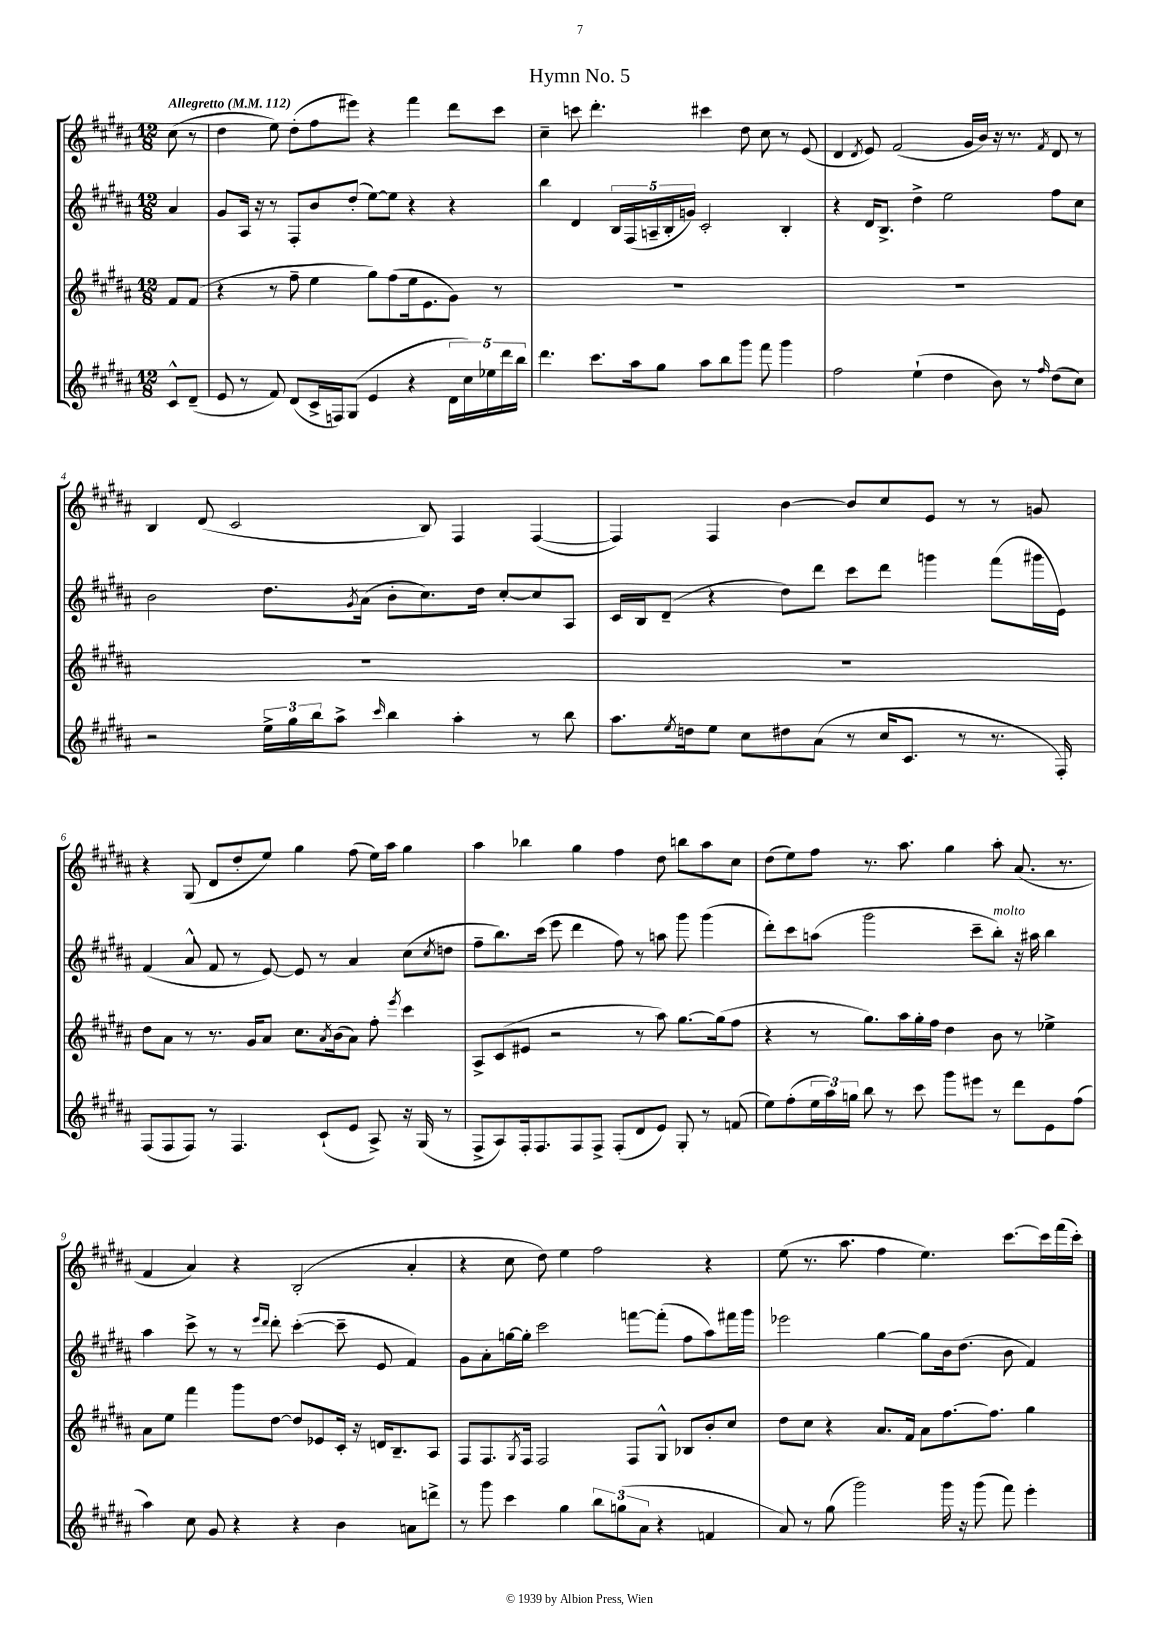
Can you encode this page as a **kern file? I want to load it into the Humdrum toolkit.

**kern	**kern	**kern	**kern
*staff4	*staff3	*staff2	*staff1
*clefG2	*clefG2	*clefG2	*clefG2
*k[f#c#g#d#a#]	*k[f#c#g#d#a#]	*k[f#c#g#d#a#]	*k[f#c#g#d#a#]
*M12/8	*M12/8	*M12/8	*M12/8
*MM112	*MM112	*MM112	*MM112
8c#^^	8f#	4a#	(8cc#
(8d#~	(8f#	.	8r
=	=	=	=
8e	4r	8g#	4dd#
8r	.	16A#	.
.	.	16r	.
8f#)	8r	8r	8ee)
(8d#	8ff#~	8F#'	(8dd#'
16c#^	4ee	8b	8ff#
16F)	.	.	.
(8G#	.	(8dd#'	8eee#)
4e	8gg#)	[8ee)	4r
.	(8ff#	8ee]	.
4r	16ee	4r	4fff#
.	8.e	.	.
20d#	8g#)	4r	8ddd#
20cc#)	.	.	.
20ee-	.	.	.
.	8r	.	8ccc#
20ddd#	.	.	.
20bb	.	.	.
=	=	=	=
4.ddd#	1.r	4bb	4cc#~
.	.	4d#	8ccc
8.ccc#	.	.	4.ddd#'
.	.	20B	.
.	.	(20F#	.
16aa#	.	.	.
.	.	20A~	.
8gg#	.	.	.
.	.	20B'	.
.	.	20g)	.
8aa#	.	2c#'	4ccc#
8bb	.	.	.
8ggg#	.	.	8dd#
8fff#	.	.	8cc#
4ggg#	.	4B'	8r
.	.	.	(8e
=	=	=	=
2ff#	1.r	4r	4d#
.	.	.	8qd#
.	.	16d#	8e)
.	.	8.B^	.
.	.	.	(2f#
(4ee`	.	4dd#^	.
4dd#	.	2ee	.
.	.	.	16g#
.	.	.	16b)
8b)	.	.	16r
.	.	.	8.r
8r	.	.	.
16qqff#	.	.	8qf#
(8dd#	.	8ff#	8d#
8cc#)	.	8cc#	8r
=	=	=	=
2r	1.r	2b	4B
.	.	.	(8d#
.	.	.	2c#
24ee^	.	8.dd#	.
24gg#	.	.	.
24bb	.	.	.
8aa#^	.	.	.
.	.	8qg#	.
.	.	(16a#	.
16qqccc#	.	.	.
4bb	.	8b'	.
.	.	8.cc#)	8B)
4aa#'	.	.	4F#
.	.	16dd#	.
.	.	[8cc#'	.
8r	.	8cc#]	([4F#
8bb	.	8A#	.
=	=	=	=
8.aa#	1.r	16c#	4F#])
.	.	16B	.
.	.	(8d#~	.
8qee	.	.	.
16dd	.	.	.
8ee	.	4r	4F#
8cc#	.	.	.
8dd#	.	8dd#)	[4b
(8a#	.	8ddd#	.
8r	.	8ccc#	8b]
16cc#	.	8ddd#	8cc#
8.c#	.	.	.
.	.	4ggg	8e
8r	.	.	8r
8.r	.	(8fff#	8r
.	.	16ggg#	8g
16F#')	.	16e)	.
=	=	=	=
(8F#	8dd#	(4f#	4r
8F#	8a#	.	.
8F#)	8r	8a#^^	(8G#
8r	8.r	8f#	8d#
4.F#	.	8r	8dd#'
.	16g#	.	.
.	8a#	[8e)	8ee)
.	8.cc#	8e]	4gg#
(8c#`	.	8r	.
.	8qa#	.	.
.	(16b	.	.
8e	8a#)	4a#	(8ff#
8A#^)	8ff#'	.	16ee)
.	.	.	16aa#
.	8qeee	.	.
16r	4ccc#	(8cc#	4gg#
(16G#	.	.	.
.	.	8qcc#	.
8r	.	8dd	.
=	=	=	=
8F#^	8A#^	8ff#~	4aa#
8A#)	(8c#	8.bb)	.
16F#'	8e#	.	4bb-
8.F#	.	(16ccc#	.
.	2r	8eee	.
8F#	.	4ddd#	4gg#
8F#^	.	.	.
(8F#'	.	8ff#)	4ff#
8d#	8r	8r	.
8e)	8aa#)	8aa	8dd#
8G#'	[8.gg#	8ggg#	8bb
8r	.	(4ggg#	8aa#
.	(16gg#]	.	.
(8f	8ff#	.	8cc#
=	=	=	=
8ee)	4r	8ddd#')	(8dd#
(8ff#'	.	8ccc#	8ee)
24ee	8r	(8aa	8ff#
24aa#)	.	.	.
24gg	.	.	.
8bb	8.gg#)	2ggg#	8.r
8r	.	.	.
.	16aa#	.	8.aa#
8ccc#	16gg#'	.	.
.	16ff#	.	.
8ggg#	4dd#	.	4gg#
8eee#	.	8ccc#~	.
8r	8b	8bb')	8aa#'
8ddd#	8r	16r	(8.a#
.	.	16aa#	.
8e	4ee-^	4bb	.
.	.	.	8.r
(8ff#	.	.	.
=	=	=	=
4aa#)	8a#	4aa#	4f#
.	8ee	.	.
8cc#	4fff#	8ccc#^	4a#)
8g#	.	8r	.
4r	8ggg#	8r	4r
.	.	16qqeee	.
.	.	16qqddd#	.
.	[8dd#	8ddd#'	.
4r	8dd#]	([4ccc#'	(2B'
.	8e-	.	.
4b	16c#'	8ccc#~]	.
.	16r	.	.
.	16d	8e	.
.	8.B~	.	.
8a	.	4f#)	4a#'
8ddd^	8A#	.	.
=	=	=	=
8r	8F#	8g#	4r
8ggg#	8.F#	8a#'	.
4ccc#	.	[16gg	8cc#
.	8qG#	.	.
.	16F#	16gg']	.
.	2F#	2ccc#	8dd#)
4gg#	.	.	4ee
12bb	.	.	2ff#
(12gg	.	.	.
.	8F#	[8fff	.
12a#	.	.	.
4r	8G#^^	(8fff']	.
.	8B-	8ff#	.
4f	8b'	8aa#)	4r
.	8cc#	16fff#	.
.	.	16ggg#	.
=	=	=	=
8a#)	8dd#	2eee-	(8ee
8r	8cc#	.	8.r
(8gg#	4r	.	.
.	.	.	8.aa#
2ggg#)	.	.	.
.	8.a#	[4gg#	4ff#
.	16f#	.	.
.	8a#	8gg#]	4.ee)
16ggg#	[8.ff#	16b	.
16r	.	(8.dd#	.
(8ggg#	.	.	.
.	8.ff#]	.	.
8fff#)	.	8b	[8.ccc#
4eee'	4gg#	4f#)	.
.	.	.	16ccc#]
.	.	.	(16fff#
.	.	.	16ccc#')
==	==	==	==
*-	*-	*-	*-
